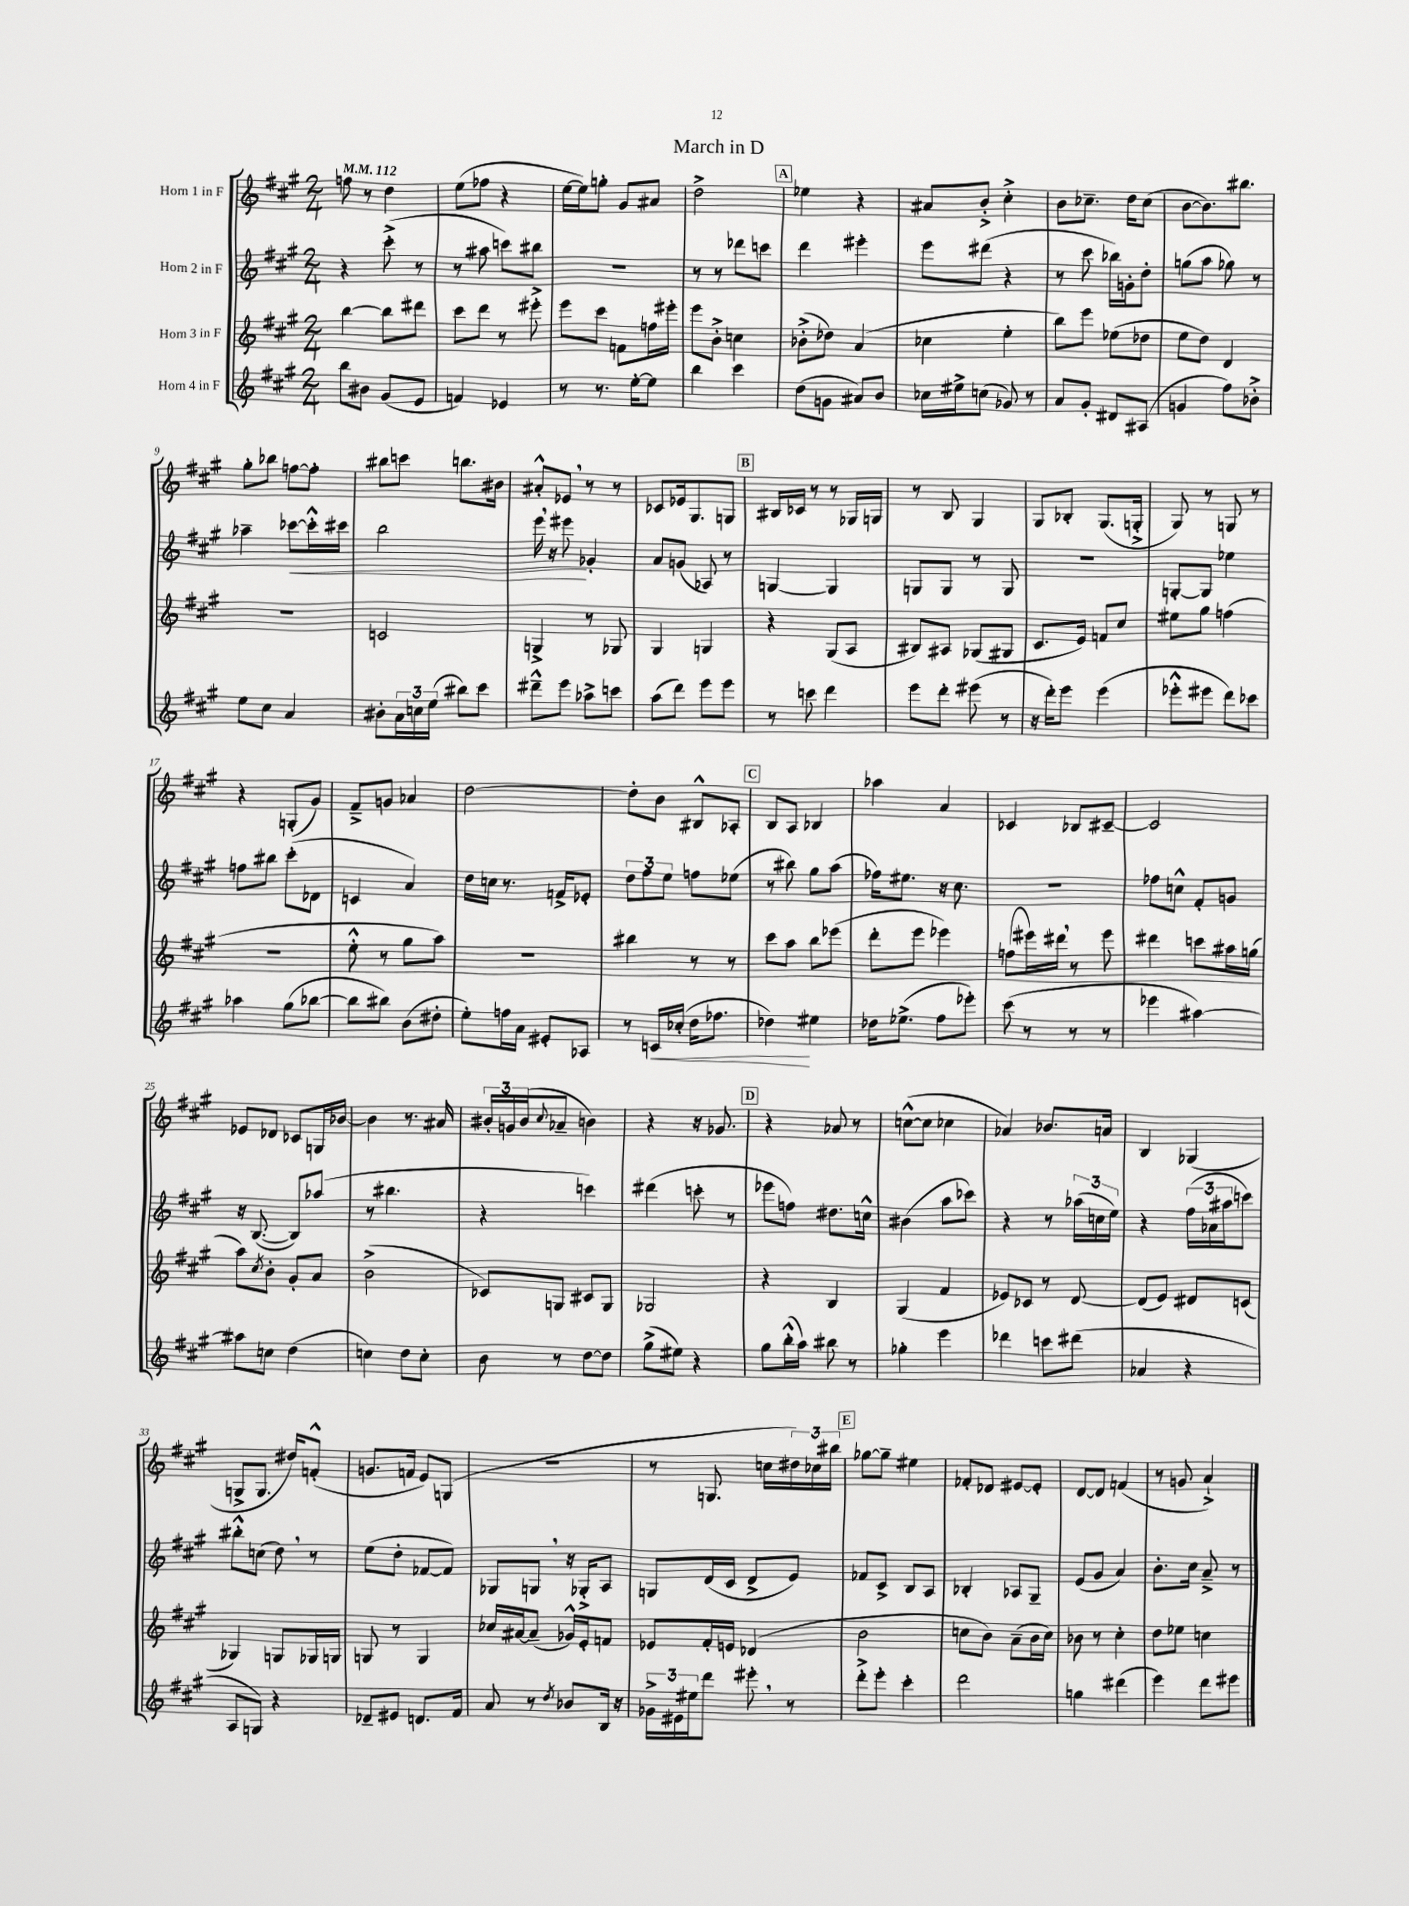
\header { title = "March in D" }
<<
\new StaffGroup <<
\new Staff = "s0" \with { instrumentName = "Horn 1 in F" } {
    \clef treble \key a \major \numericTimeSignature \time 2/4 \tempo 4 = 112
    f''8 r8 d''4 |
    e''8( fes''8 r4 |
    e''16~ e''16) g''8-. gis'8 ais'8 |
    d''2-> |
    \mark \markup { \box "A" } ees''4 r4 |
    ais'8 b'8-.-> cis''4-.-> |
    b'8 ces''8.-- d''16 ces''8( |
    b'8~ b'8.) bis''8. |
    gis''8-. bes''8 f''8~ f''8-. |
    bis''8 c'''8 b''8. bis'16 |
    ais'8-.-^ ees'8 \breathe r8 r8 |
    ces'8 ees'16 gis8. g8 |
    \mark \markup { \box "B" } bis16 ces'16 r8 r8 ges16 g16 |
    r8 b8 gis4 |
    gis8 bes8-. gis8.( g16-.-> |
    gis8) r8 g8 r8 |
    r4 g8-.( gis'8) |
    fis'8---> g'8 aes'4 |
    d''2~ |
    d''8-. b'8 bis8-^ aes8-. |
    \mark \markup { \box "C" } b8 a8 bes4 |
    aes''4 a'4 |
    ces'4 bes8 cis'8~-- |
    cis'2 |
    ees'8 des'8 ces'8 g16 bes'16~ |
    bes'4 r8. ais'16 |
    \tuplet 3/2 { bis'16-. g'16 bis'16( } \appoggiatura { cis''8 } aes'8-- b'4) |
    r4 r16 ges'8. |
    \mark \markup { \box "D" } r4 aes'8 r8 |
    c''8~-^( c''8 ces''4 |
    aes'4) bes'8. a'16 |
    b4 ges4( |
    g8-> g8. dis''16) f'8-.-^( |
    g'8. f'16 e'8) g8( |
    R2 |
    r8 g8. c''16 \tuplet 3/2 { dis''16) ces''16 bis''16 } |
    \mark \markup { \box "E" } ges''8~ ges''8-- eis''4 |
    fes'8-. des'8 eis'8~ eis'8-. |
    d'8~ d'8 f'4( |
    r8 g'8 a'4-!->) \bar "|." |
}
\new Staff = "s1" \with { instrumentName = "Horn 2 in F" } {
    \clef treble \key a \major \numericTimeSignature \time 2/4
    r4 cis'''8-.->( r8 |
    r8 ais''8 c'''8) bis''8 |
    R2 |
    r8 r8 des'''8 c'''8 |
    \mark \markup { \box "A" } d'''4 eis'''4-. |
    e'''8 dis'''8( r4 |
    r8 cis'''8 bes''16) g'16-. d''8-. |
    g''8( a''8 ges''8) r8 |
    aes''4-- ces'''8~\< ces'''16-.-^ cis'''16 |
    b''2 |
    e'''16 \breathe r16 eis'''8\! ges'4-. |
    a'8 g'8( aes8) r8 |
    \mark \markup { \box "B" } g4~ g4 |
    g8 g8 r8 g8 |
    r2 |
    g8~-. g8 ees''4 |
    f''8 bis''8 cis'''8-.( des'8 |
    c'4 a'4) |
    d''16 c''16 r8. f'16-> ees'8-. |
    \tuplet 3/2 { d''8 fis''8 e''8 } f''8 ees''8( |
    \mark \markup { \box "C" } r8 bis''8) gis''8 a''8( |
    fes''16) eis''8. r16 cis''8. |
    r2 |
    fes''8 c''8-^ fis'8-. g'8 |
    r16 b8.~( b8) aes''8( |
    r8 bis''4. |
    r4 c'''4) |
    dis'''4( c'''8-. r8 |
    \mark \markup { \box "D" } ees'''8 f''8) dis''8. c''16-^ |
    bis'4( a''8 ces'''8) |
    r4 r8 \tuplet 3/2 { aes''16( c''16 e''16) } |
    r4 \tuplet 3/2 { fis''16( aes'16 ais''16 } c'''8) |
    bis''8-.-^ c''8( d''8) \breathe r8 |
    e''8( d''8-. fes'8~ fes'8) |
    ges8 g8 \breathe r16 ges16-.-> a8 |
    g8 d'16( cis'16 d'8-> e'8) |
    \mark \markup { \box "E" } fes'8 cis'8-> b8 a8 |
    bes4-. aes8 gis8-- |
    e'8( gis'8 a'4) |
    b'8.-. cis''16 a'8---> r8 \bar "|." |
}
\new Staff = "s2" \with { instrumentName = "Horn 3 in F" } {
    \clef treble \key a \major \numericTimeSignature \time 2/4
    b''4~ b''8 dis'''8 |
    cis'''8 d'''8 r8 eis'''8-.-> |
    e'''8 cis'''8 f'8 f''16 eis'''16-. |
    e'''8 b'8-.-> c''4 |
    \mark \markup { \box "A" } bes'8-.->( des''8) a'4( |
    ces''4 e''4-. |
    b''8) e'''8 ees''8( des''8 |
    e''8 d''8) d'4 |
    r2 |
    c'2 |
    g4-> r8 ges8 |
    gis4 g4 |
    \mark \markup { \box "B" } r4 gis8( a8 |
    bis8) ais8 ges8( gis8 |
    cis'8. e'16) f'8 cis''8 |
    eis''8 gis''8 f''4( |
    r2 |
    e''8-.-^ r8 gis''8 a''8) |
    R2 |
    bis''4 r8 r8 |
    \mark \markup { \box "C" } cis'''8 a''8 b''8 ees'''8( |
    d'''8-. e'''8 ees'''4) |
    f''8( eis'''16) dis'''16 \breathe r8 eis'''8 |
    dis'''4 c'''8 ais''16 g''16( |
    a''8) \acciaccatura { cis''8 } b'8-. gis'8-. a'8 |
    b'2->( |
    ces'8) g8 cis'8 g8 |
    ges2 |
    \mark \markup { \box "D" } r4 b4 |
    gis4( fis'4 |
    ees'8) ces'8 r8 d'8~ |
    d'8( e'8) dis'8 c'8( |
    ges4) g8 ges16 g16 |
    g8 r8 g4 |
    ces''16 ais'16~ ais'8--( ges'16-^) e'16-. f'8 |
    ees'8 fis'16-. e'16 des'4( |
    \mark \markup { \box "E" } b'2 |
    c''8 b'8) a'8--( b'16 c''16) |
    bes'8 r8 cis''4-. |
    d''8 ees''8 c''4 \bar "|." |
}
\new Staff = "s3" \with { instrumentName = "Horn 4 in F" } {
    \clef treble \key a \major \numericTimeSignature \time 2/4
    b''8 bis'8 gis'8( e'8 |
    f'4) ees'4 |
    r8 r8. e''16~-. e''8 |
    b''4 cis'''4 |
    \mark \markup { \box "A" } d''8( g'8 ais'8) b'8 |
    ces''16 eis''16-> c''8( ges'8) r8 |
    a'8 gis'8-. dis'8 ais8( |
    g'4 fis''8) bes'8-.-> |
    e''8 cis''8 a'4 |
    bis'8-. \tuplet 3/2 { a'16 c''16 e''16( } bis''8) cis'''8 |
    dis'''8---^ e'''8 aes''8-> c'''8 |
    a''8( d'''8) e'''8 e'''8 |
    \mark \markup { \box "B" } r8 c'''8 d'''4 |
    e'''8 d'''8-. eis'''8( r8 |
    r16 d'''16-.) e'''8 e'''4( |
    ees'''8-.-^ eis'''8 d'''8) ces'''8 |
    aes''4 gis''8( bes''8~ |
    bes''8 bis''8) b'8( dis''8-. |
    e''8-.) f''16 a'16 eis'8-. aes8 |
    r8 c'16\< ces''16-.( d''16 fes''8. |
    \mark \markup { \box "C" } des''4\!) eis''4 |
    des''16 ees''8.->( fis''8 ees'''8-.) |
    cis'''8( r8 r8 r8 |
    ees'''4 ais''4~) |
    ais''8 c''8 d''4( |
    c''4) d''8 c''8-. |
    b'8 r8 d''8~ d''8 |
    gis''8->( eis''8) r4 |
    \mark \markup { \box "D" } gis''8 b''16-.-^( a''16) bis''8 r8 |
    ges''4-. e'''4 |
    des'''4 c'''8 dis'''8( |
    aes'4 r4 |
    a8 g8) r4 |
    des'8-- eis'8 d'8. fis'16 |
    a'8 r8 \acciaccatura { d''8 } bes'8 b16 r16 |
    \tuplet 3/2 { ges'16-> eis'16 eis''16 } d'''8 eis'''8-. \breathe r8 |
    \mark \markup { \box "E" } d'''8-.-> e'''8-. cis'''4-. |
    d'''2 |
    g''4 dis'''4( |
    e'''4) d'''8 eis'''8 \bar "|." |
}
>>
>>
